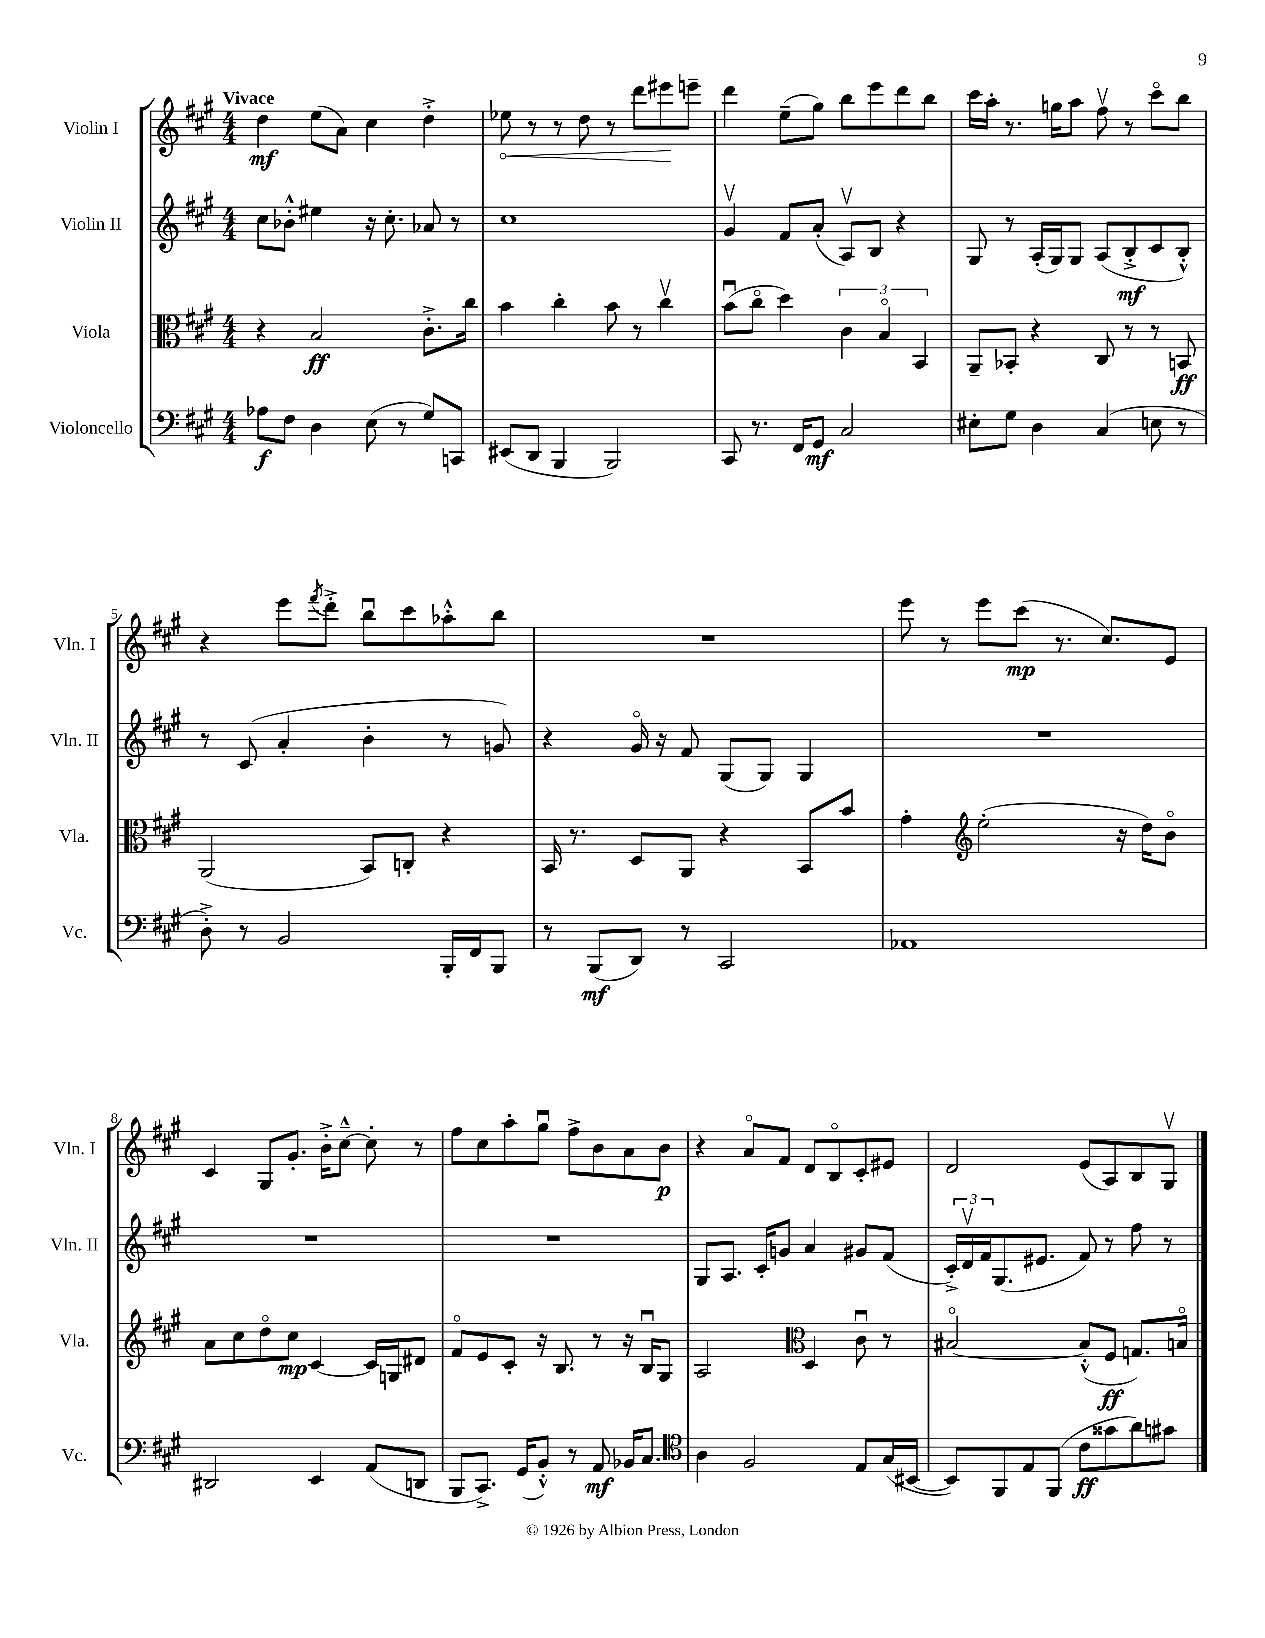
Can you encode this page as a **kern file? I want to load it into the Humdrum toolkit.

**kern	**dynam	**kern	**dynam	**kern	**dynam	**kern	**dynam
*part4	*part4	*part3	*part3	*part2	*part2	*part1	*part1
*staff4	*staff4	*staff3	*staff3	*staff2	*staff2	*staff1	*staff1
*I"Violoncello	*	*I"Viola	*	*I"Violin II	*	*I"Violin I	*
*I'Vc.	*	*I'Vla.	*	*I'Vln. II	*	*I'Vln. I	*
*clefF4	*	*clefC3	*	*clefG2	*	*clefG2	*
*k[f#c#g#]	*	*k[f#c#g#]	*	*k[f#c#g#]	*	*k[f#c#g#]	*
*M4/4	*	*M4/4	*	*M4/4	*	*M4/4	*
=1	=1	=1	=1	=1	=1	=1	=1
!	!	!	!	!	!	!LO:TX:a:B:t=Vivace	!
8A-X\L	f	4r	.	8cc#\L	.	4dd\	mf
8F#\J	.	.	.	8b-X'^^\J	.	.	.
4D\	.	2B/	ff	4ee#X\	.	(8ee\L	.
.	.	.	.	.	.	8a\J)	.
(8E\	.	.	.	16r	.	4cc#\	.
.	.	.	.	8.cc#'\	.	.	.
8r	.	.	.	.	.	.	.
8G#/L)	.	8.c#'^\L	.	8a-X/	.	4dd'^\	.
8CCn/J	.	.	.	8r	.	.	.
.	.	16cc#\Jk	.	.	.	.	.
=2	=2	=2	=2	=2	=2	=2	=2
!	!	!	!	!	!	!	!LO:HP:b
(8EE#X/L	.	4b\	.	1cc#	.	8ee-X\	<
8DD/J	.	.	.	.	.	8r	.
4BBB/	.	4cc#'\	.	.	.	8r	.
.	.	.	.	.	.	8dd\	.
2BBB/)	.	8b\	.	.	.	8r	.
.	.	8r	.	.	.	8ddd\L	.
.	.	4cc#v\	.	.	.	8eee#X\	.
.	.	.	.	.	.	8eeen~\J	[
=3	=3	=3	=3	=3	=3	=3	=3
8CC#/	.	(8bu\L	.	4g#v/	.	4ddd\	.
8.r	.	8cc#\J	.	.	.	.	.
.	.	4dd\)	.	8f#/L	.	(8ee~\L	.
16FF#/KL	.	.	.	.	.	.	.
8GG#/J	mf	.	.	(8a'/J	.	8gg#\J)	.
2C#/	.	6c#\	.	8Av/L)	.	8bb\L	.
.	.	.	.	8B/J	.	8eee\	.
.	.	6B/	.	.	.	.	.
.	.	.	.	4r	.	8ddd\	.
.	.	6BB/	.	.	.	.	.
.	.	.	.	.	.	8bb\J	.
=4	=4	=4	=4	=4	=4	=4	=4
8E#X'\L	.	8AA~/L	.	8G#/	.	16ccc#\LL	.
.	.	.	.	.	.	16aa'\JJ	.
8G#\J	.	8BB-X'/J	.	8r	.	8.r	.
4D\	.	4r	.	(16A'/LL	.	.	.
.	.	.	.	16G#/J)	.	16ggn\KL	.
.	.	.	.	8G#/J	.	8aa\J	.
(4C#/	.	8C#/	.	(8A/L	.	8ff#v\	.
.	.	8r	.	8B'^/	mf	8r	.
8En\	.	8r	.	8c#/	.	8ccc#\L	.
8r	.	8BBn/	ff	8B'^^/J)	.	8bb\J	.
!!LO:LB:g=z
=5	=5	=5	=5	=5	=5	=5	=5
8D'^\)	.	(2AA/	.	8r	.	4r	.
8r	.	.	.	(8c#/	.	.	.
2BB/	.	.	.	4a'/	.	8eee\L	.
.	.	.	.	.	.	8qfff#/	.
.	.	.	.	.	.	8ddd'^\J	.
.	.	8BB/L)	.	4b'\	.	8bbu\L	.
.	.	8Cn'/J	.	.	.	8ccc#\	.
16BBB'/LL	.	4r	.	8r	.	8aa-X'^^\	.
16FF#/J	.	.	.	.	.	.	.
8BBB/J	.	.	.	8gn/)	.	8bb\J	.
=6	=6	=6	=6	=6	=6	=6	=6
8r	.	16BB/	.	4r	.	1r	.
.	.	8.r	.	.	.	.	.
(8BBB/L	mf	.	.	.	.	.	.
8DD/J)	.	8D/L	.	16g#/	.	.	.
.	.	.	.	16r	.	.	.
8r	.	8AA/J	.	8f#/	.	.	.
2CC#/	.	4r	.	(8G#/L	.	.	.
.	.	.	.	8G#/J)	.	.	.
.	.	8BB/L	.	4G#/	.	.	.
.	.	8b/J	.	.	.	.	.
=7	=7	=7	=7	=7	=7	=7	=7
1AA-X	.	4g#'\	.	1r	.	8eee\	.
.	.	.	.	.	.	8r	.
*	*	*clefG2	*	*	*	*	*
.	.	(2ee'\	.	.	.	8eee\L	.
.	.	.	.	.	.	(8ccc#\J	mp
.	.	.	.	.	.	8.r	.
.	.	.	.	.	.	8.cc#/L)	.
.	.	16r	.	.	.	.	.
.	.	16dd\KL)	.	.	.	.	.
.	.	8b\J	.	.	.	8e/J	.
!!LO:LB:g=z
=8	=8	=8	=8	=8	=8	=8	=8
2DD#X/	.	8a\L	.	1r	.	4c#/	.
.	.	8cc#\	.	.	.	.	.
.	.	8dd\	.	.	.	8G#/L	.
.	.	8cc#\J	mp	.	.	8.g#'/J	.
4EE/	.	[4c#/	.	.	.	.	.
.	.	.	.	.	.	16b'^\KL	.
.	.	.	.	.	.	[8cc#~^^\J	.
(8AA/L	.	16c#/LL]	.	.	.	8cc#'\]	.
.	.	16Gn/J	.	.	.	.	.
8DDn/J	.	8d#X/J	.	.	.	8r	.
=9	=9	=9	=9	=9	=9	=9	=9
8BBB/L	.	8f#/L	.	1r	.	8ff#\L	.
8.CC#^/J)	.	8e/	.	.	.	8cc#\	.
.	.	8c#'/J	.	.	.	8aa'\	.
(16GG#/KL	.	.	.	.	.	.	.
8BB'^^/J)	.	16r	.	.	.	8gg#u\J	.
.	.	8.B/	.	.	.	.	.
8r	.	.	.	.	.	8ff#^\L	.
8AA/	mf	8r	.	.	.	8b\	.
16BB-X/KL	.	16r	.	.	.	8a\	.
8.C#/J	.	16Bu/KL	.	.	.	.	.
.	.	8G#/J	.	.	.	8b\J	p
=10	=10	=10	=10	=10	=10	=10	=10
*clefC4	*	*	*	*	*	*	*
4A\	.	2A/	.	8G#/L	.	4r	.
.	.	.	.	8.A/J	.	.	.
2F#/	.	.	.	.	.	8a/L	.
.	.	.	.	16c#'/KL	.	.	.
.	.	.	.	8gn/J	.	8f#/J	.
*	*	*clefC3	*	*	*	*	*
.	.	4D/	.	4a/	.	8d/L	.
.	.	.	.	.	.	8B/	.
8E/L	.	8c#u\	.	8g#X/L	.	8c#'/	.
(16G#/L	.	8r	.	(8f#/J	.	8e#X/J	.
[16BB#X/JJ	.	.	.	.	.	.	.
=11	=11	=11	=11	=11	=11	=11	=11
8BB#/L])	.	[2B#X/	.	24c#'^/LL)	.	2d/	.
.	.	.	.	24dv/	.	.	.
.	.	.	.	24f#/J	.	.	.
8FF#/	.	.	.	(8.G#/	.	.	.
8E/	.	.	.	.	.	.	.
.	.	.	.	8.e#X/J	.	.	.
(8FF#/J	.	.	.	.	.	.	.
8c#\L	ff	(8B#'^^/L]	.	8f#/)	.	(8e/L	.
8g##X\	.	8F#/J	ff	8r	.	8A/)	.
8a\)	.	8.Gn/L)	.	8ff#\	.	8B/	.
8g#X\J	.	.	.	8r	.	8G#v/J	.
.	.	16Bn/Jk	.	.	.	.	.
==	==	==	==	==	==	==	==
*-	*-	*-	*-	*-	*-	*-	*-
